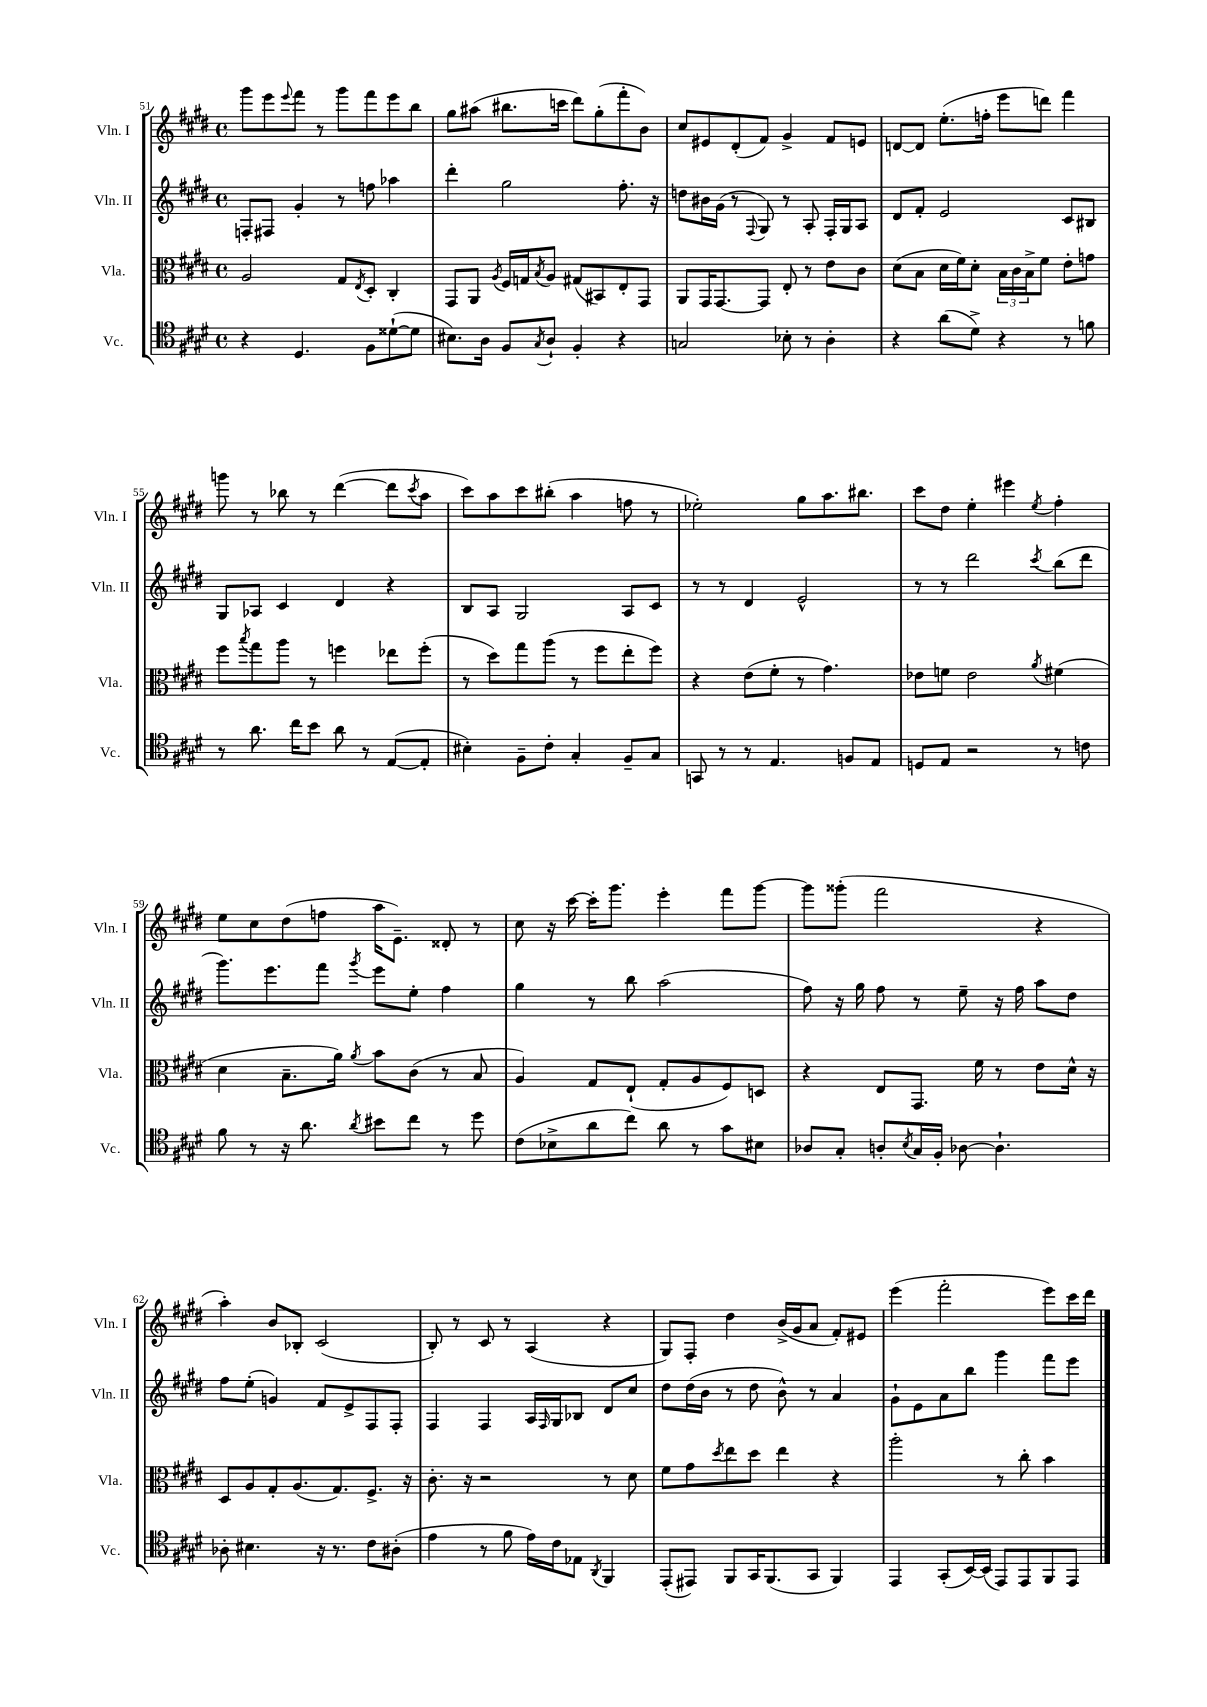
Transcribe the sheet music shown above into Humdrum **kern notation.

**kern	**kern	**kern	**kern
*part4	*part3	*part2	*part1
*staff4	*staff3	*staff2	*staff1
*I"Vc.	*I"Vla.	*I"Vln. II	*I"Vln. I
*I'Vc.	*I'Vla.	*I'Vln. II	*I'Vln. I
*clefC4	*clefC3	*clefG2	*clefG2
*k[f#c#g#d#]	*k[f#c#g#d#]	*k[f#c#g#d#]	*k[f#c#g#d#]
*M4/4	*M4/4	*M4/4	*M4/4
*met(c)	*met(c)	*met(c)	*met(c)
=51	=51	=51	=51
4r	2A/	8Fn'/L	8ggg#\L
.	.	8F#X/J	8eee\
.	.	.	8qqeee/
4.D#/	.	4g#'/	8fff#\J
.	.	.	8r
.	8G#/L	8r	8ggg#\L
.	8qE/	.	.
8F#\L	8D#'/J	8ffn\	8fff#\
([8d##X`\	4C#'/	4aa-X\	8eee\
8d##\J]	.	.	8bb\J
=52	=52	=52	=52
8.B#X\L)	8GG#/L	4ddd#'\	8gg#\L
.	8AA/J	.	(8aa#X\J
16A\Jk	.	.	.
.	8qA/	.	.
8F#/L	16F#/LL	2gg#\	8.bb#X\L
.	16Gn/J	.	.
8qG#/	8qB/	.	.
8A`/J	8A/J	.	.
.	.	.	16cccn\Jk
4F#'/	(8G#X/L	.	8ddd#\L)
.	8BB#X/)	.	(8gg#'\
4r	8E'/	8.ff#'\	8fff#'\
.	8GG#/J	.	8b\J)
.	.	16r	.
=53	=53	=53	=53
2Gn/	8AA/L	8ddn\L	8cc#/L
.	16GG#/K	16b#X\L	8e#X/
.	[8.GG#/	(16g#\JJ	.
.	.	8r	(8d#'/
.	.	8qqF#/	.
.	8GG#/J]	8G#/)	8f#/J)
8B-X'\	8E'/	8r	4g#^/
8r	8r	8A'/	.
4A'\	8e\L	16F#'/LL	8f#/L
.	.	16G#/J	.
.	8c#\J	8A/J	8en/J
=54	=54	=54	=54
4r	(8d#\L	8d#/L	[8dn/L
.	8B\J	8f#'/J	8d/J]
(8a\L	16d#\LL	2e/	(8.ee'\L
.	16f#\J)	.	.
8d#^\J)	8d#'\J	.	.
.	.	.	16ffn'\Jk
4r	24B\LL	.	8eee\L
.	24c#\	.	.
.	24B^\J	.	.
.	8f#\J	.	8dddn\J)
8r	8e'\L	8c#/L	4fff#\
8fn\	8gn\J	8B#X/J	.
!!LO:LB:g=z
=55	=55	=55	=55
8r	8ff#\L	8G#/L	8gggn\
.	8qbb/	.	.
8.a\	8gg#\	8A-X/J	8r
.	8aa\J	4c#/	8bb-X\
16cc#\KL	.	.	.
8b\J	8r	.	8r
8a\	4ffn\	4d#/	([4ddd#\
8r	.	.	.
([8E/L	8ee-X\L	4r	8ddd#\L]
.	.	.	8qccc#/
8E'/J]	(8ff'\J	.	8aa\J
=56	=56	=56	=56
4B#X'\)	8r	8B/L	8ccc#\L)
.	8dd#\L)	8A/J	8aa\
8F#~\L	8gg#\	2G#/	8ccc#\
8c#'\J	(8aa\J	.	(8bb#X'\J
4G#'/	8r	.	4aa\
.	8ff#\L	.	.
8F#~/L	8ee'\	8A/L	8ffn\
8G#/J	8ff#\J)	8c#/J	8r
=57	=57	=57	=57
8GGn/	4r	8r	2ee-X'\)
8r	.	8r	.
8r	(8e\L	4d#/	.
4.E/	8f#'\J	.	.
.	8r	2e^^/	8gg#\L
.	4.g#\)	.	8.aa\
8Fn/L	.	.	.
.	.	.	8.bb#X\J
8E/J	.	.	.
=58	=58	=58	=58
8Dn/L	8e-X\L	8r	8ccc#\L
8E/J	8fn\J	8r	8dd#\J
2r	2e-\	2ddd#\	4ee'\
.	.	.	4eee#X\
.	8qa/	8qccc#/	8qee/
8r	(4f#X\	(8bb\L	4ff#'\
8cn\	.	8ddd#\J	.
!!LO:LB:g=z
=59	=59	=59	=59
8f#\	4d#\	8.ggg#\L)	8ee\L
8r	.	.	8cc#\
.	.	8.eee\	.
16r	8.B~\L	.	(8dd#\
8.a\	.	.	.
.	.	8fff#\J	8ffn\J
.	16a\Jk)	.	.
8qa/	8qa/	8qggg#/	.
8b#X\L	8b\L	8eee\L	16aa\KL
.	.	.	8.e~\J)
8cc#\J	(8c#\J	8ee'\J	.
8r	8r	4ff#\	8d##X'/
8dd#\	8B/	.	8r
=60	=60	=60	=60
(8c#\L	4A/)	4gg#\	8cc#\
8B-X^\	.	.	16r
.	.	.	[16ccc#\
8a\	8G#/L	8r	16ccc#'\KL]
.	.	.	8.ggg#\J
8cc#\J)	(8E`/J	8bb\	.
8a\	8G#'/L	(2aa\	4eee'\
8r	8A/	.	.
8g#\L	8F#/)	.	8fff#\L
8B#X\J	8Dn/J	.	[8ggg#\J
=61	=61	=61	=61
8A-X/L	4r	8ff#\)	8ggg#\L]
8G#'/J	.	16r	(8ggg##X'\J
.	.	16gg#\	.
8An'/L	8E/L	8ff#\	2fff#\
8qB/	.	.	.
16G#/L	8.GG#/J	8r	.
16F#'/JJ	.	.	.
[8A-X\	.	8ee~\	.
.	16f#\	.	.
4.A-`\]	8r	16r	.
.	.	16ff#\	.
.	8e\L	8aa\L	4r
.	16d#^^\Jk	8dd#\J	.
.	16r	.	.
!!LO:LB:g=z
=62	=62	=62	=62
8A-X'\	8D#/L	8ff#\L	4aa'\)
4.B#X\	8A/	(8ee'\J	.
.	8G#'/	4gn/)	8b/L
.	(8.A/	.	8B-X'/J
16r	.	8f#/L	(2c#/
8.r	8.G#/)	.	.
.	.	8e^/	.
8c#\L	8.F#^/J	8F#/	.
(8A#X'\J	.	8F#'/J	.
.	16r	.	.
=63	=63	=63	=63
4e\	8.c#'\	4F#/	8B'/)
.	.	.	8r
.	16r	.	.
8r	2r	4F#/	8c#/
8f#\	.	.	8r
16e\LL)	.	16A/LL	(4A/
.	.	16qqF#/	.
16c#\J	.	16G#/J	.
8E-X\J	.	8B-X/J	.
8qAA/	.	.	.
4FF#/	8r	8d#/L	4r
.	8d#\	8cc#/J	.
=64	=64	=64	=64
(8EE'/L	8f#\L	8dd#\L	8G#/L)
8EE#X/J)	8g#\	(16dd#\L	8F#'/J
.	.	16b\JJ	.
.	8qdd#/	.	.
8FF#/L	8ee\	8r	4dd#\
16GG#/K	8dd#\J	8dd#\	.
(8.FF#/	.	.	.
.	4ee\	8b^^\)	(16b^/LL
.	.	.	16g#/J
8GG#/J	.	8r	8a/J
4FF#/)	4r	4a/	8f#'/L)
.	.	.	8e#X/J
=65	=65	=65	=65
4EE/	2aa'\	8g#`\L	(4eee\
.	.	8e\	.
(8GG#'/L	.	8a\	2fff#'\
[16BB/L)	.	8bb\J	.
(16BB/JJ]	.	.	.
8EE/L)	8r	4ggg#\	.
8EE/	8cc#'\	.	.
8FF#/	4b\	8fff#\L	8eee\L)
8EE/J	.	8eee\J	16ccc#\L
.	.	.	16ddd#\JJ
==	==	==	==
*-	*-	*-	*-
